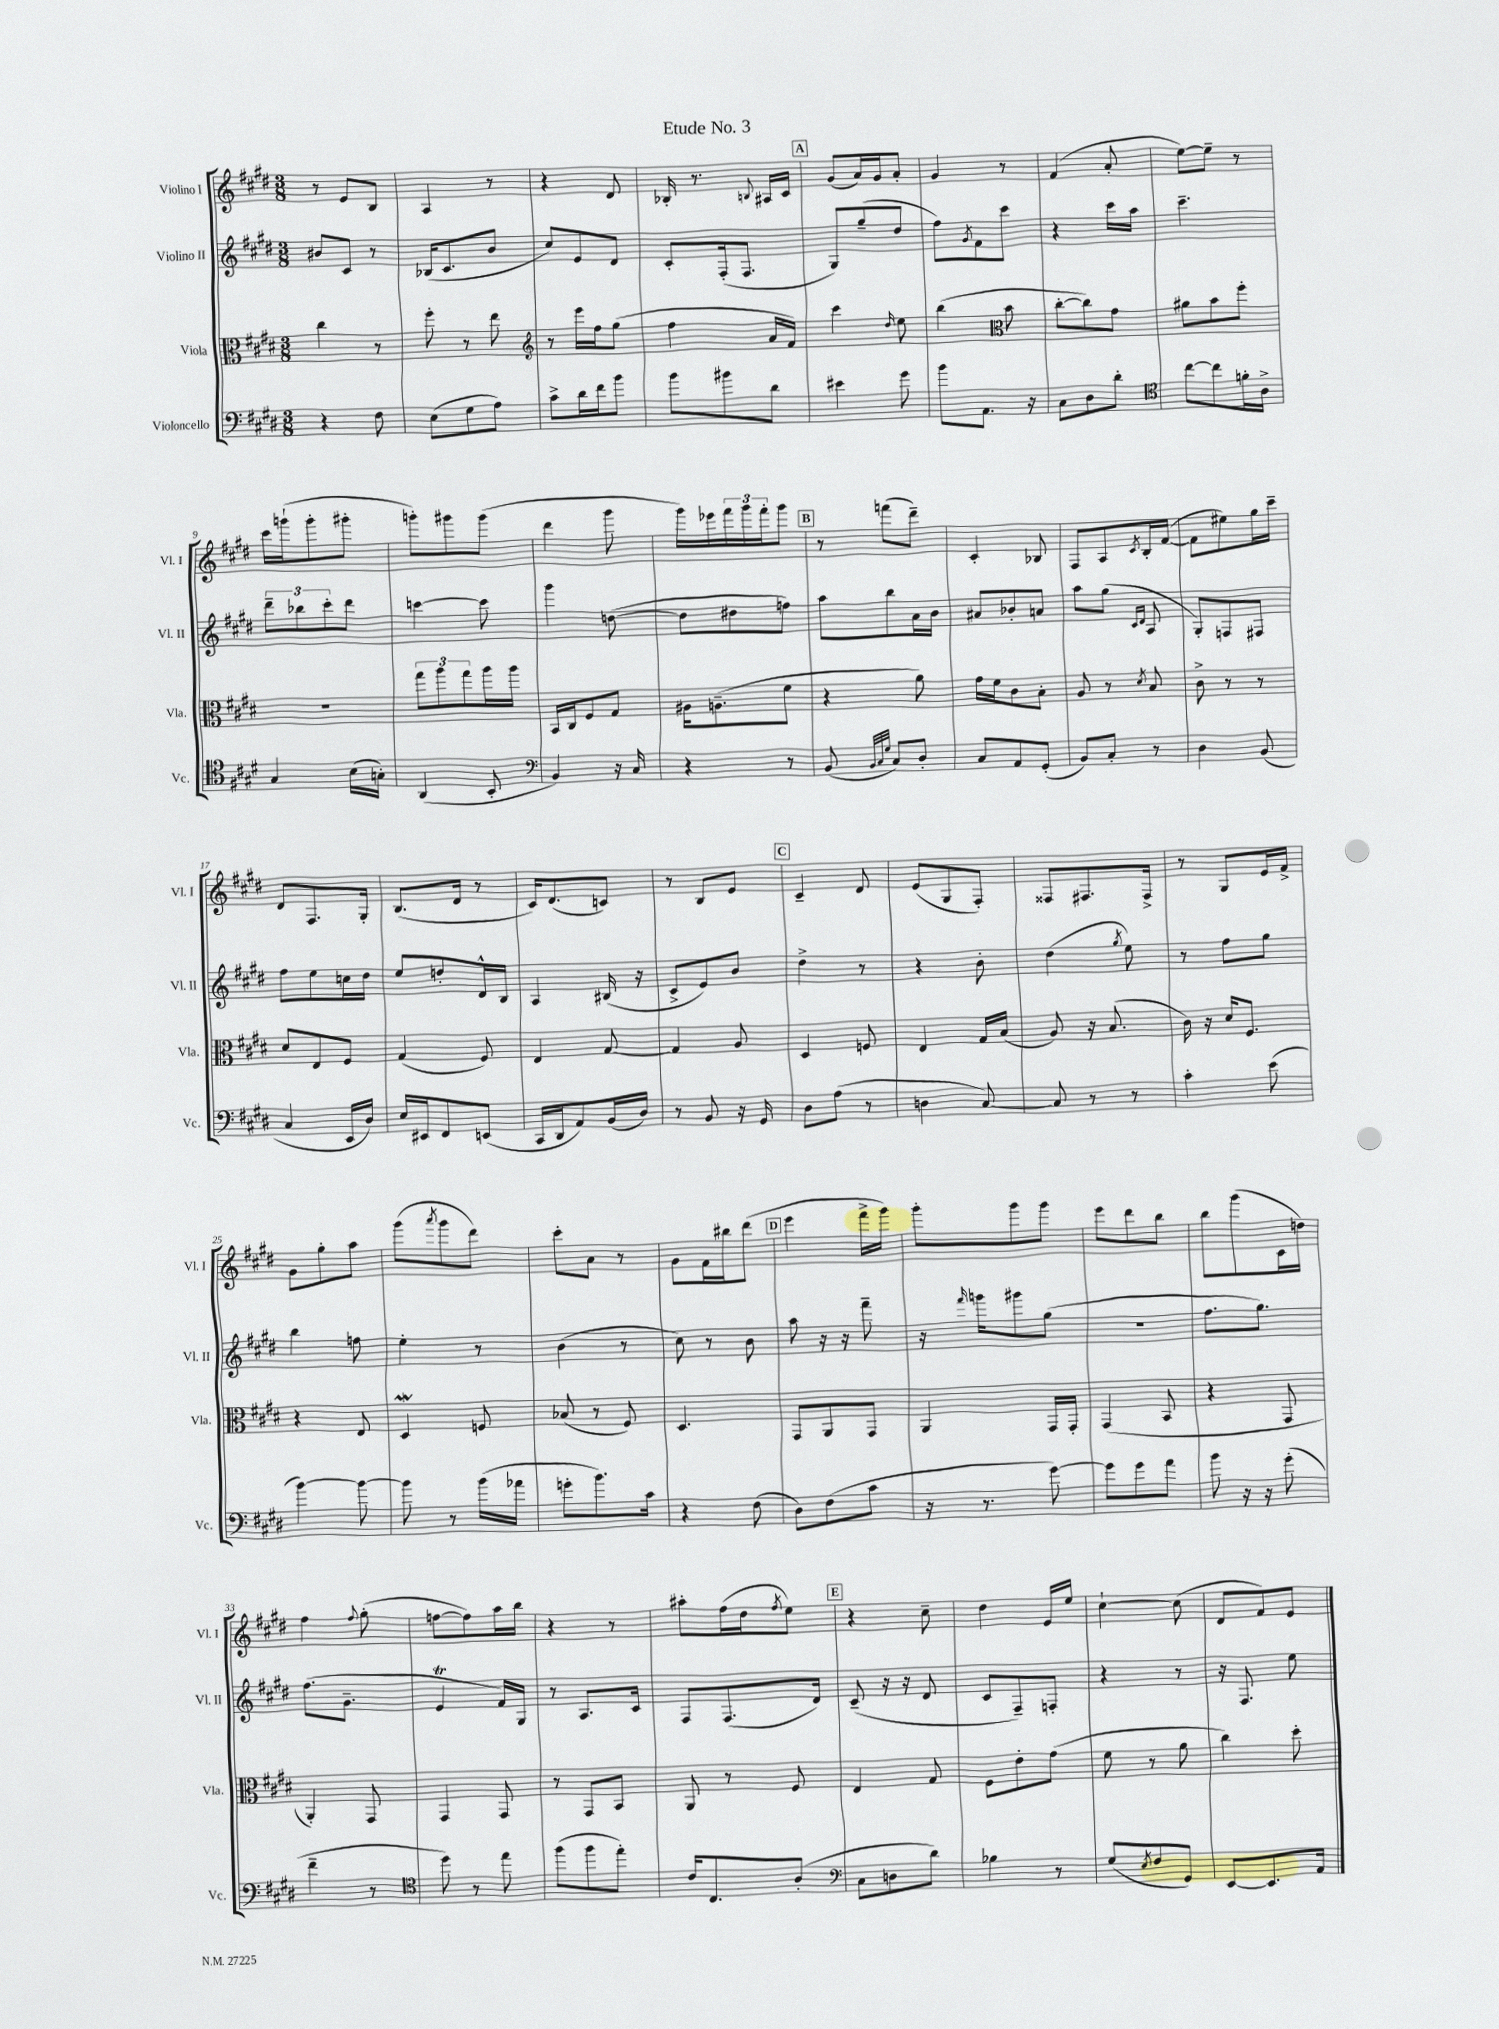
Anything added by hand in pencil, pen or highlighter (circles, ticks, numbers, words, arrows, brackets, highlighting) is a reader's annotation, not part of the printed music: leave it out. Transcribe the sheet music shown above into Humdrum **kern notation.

**kern	**kern	**kern	**kern
*staff4	*staff3	*staff2	*staff1
*clefF4	*clefC3	*clefG2	*clefG2
*k[f#c#g#d#]	*k[f#c#g#d#]	*k[f#c#g#d#]	*k[f#c#g#d#]
*M3/8	*M3/8	*M3/8	*M3/8
4r	4cc#	8b#	8r
.	.	8c#	8e
8F#	8r	8r	8B
=	=	=	=
(8E	8ff#'	(16B-	4A
.	.	8.c#	.
8G#	8r	.	.
8A)	8ee	8b	8r
=	=	=	=
*	*clefG2	*	*
8c#^	8r	8cc#)	4r
16d#	16eee	8e	.
16f#	16ff#	.	.
8b	(8gg#	8d#	8d#
=	=	=	=
8b	4ff#	8c#'	16B-'
.	.	.	8.r
8b#	.	(16F#'	.
.	.	8.F#	.
.	.	.	8qqB
8d#	16a	.	16A#
.	16f#)	.	16c#
=	=	=	=
4e#	4ccc#	8G#)	(8g#
.	.	(8gg#~	16a)
.	.	.	16g#
.	16qqdd#	.	.
8g#	8ee	8dd#	8a'
=	=	=	=
8b	(4bb	8ff#)	4g#
.	.	8qg#	.
8.AA	.	8f#	.
*	*clefC3	*	*
.	8b	8ccc#	8r
16r	.	.	.
=	=	=	=
8C#	[8cc#'	4r	(4f#
8D#	8cc#])	.	.
8d#'	8g#	16ccc#	8a'
.	.	16aa	.
=	=	=	=
*clefC4	*	*	*
[8cc#	8a#	4.ccc#~	[8ee)
8cc#]	8b	.	8ee~]
16f'	8ff#'	.	8r
16A^	.	.	.
=	=	=	=
4G#	4.r	12ddd#~	16ccc#
.	.	.	(16ggg`
.	.	12bb-	.
.	.	.	8ggg'
.	.	12ccc#'	.
(16B	.	8ddd#	8ggg#'
16G')	.	.	.
=	=	=	=
(4AA	12gg#	[4ccc	8ggg')
.	12aa	.	.
.	.	.	8ggg#
.	12gg#	.	.
8BB'	16aa	8ccc]	(8ggg#
.	16aa	.	.
=	=	=	=
*clefF4	*	*	*
4BB)	16BB	4ggg#	4ddd#
.	16C#	.	.
.	8F#	.	.
16r	8G#	([8dd	8ggg#
16C#	.	.	.
=	=	=	=
4r	16A#	8dd]	16ggg#)
.	(8.A~	.	16eee-
.	.	8dd#	24fff#
.	.	.	24ggg#
.	.	.	24fff#'
8r	8f#	8ff)	8ggg#
=	=	=	=
(8BB	4r	8aa	8r
32qqBB	.	.	.
32qqC#	.	.	.
32qqG#	.	.	.
8C#)	.	8bb	(8fff
8D#'	8a)	16a	8ddd#~)
.	.	16b	.
=	=	=	=
8C#	16g#	8a#	4c#'
.	16f#	.	.
8AA	8c#	8b-'	.
(8GG#'	8B'	8a	8B-
=	=	=	=
8BB)	8A	8aa	8F#
8C#'	8r	(8gg#	8A
.	.	16qqc#	.
.	8qd#	16qqd#	8qc#
8r	8B	8A	16B'
.	.	.	([16f#
=	=	=	=
4D#	8c#^	8G#')	8f#]
.	8r	8F	8ee#)
(8BB	8r	8F#	16gg#
.	.	.	16ccc#~
=	=	=	=
4C#	8d#	8ff#	8d#
.	8E	8ee	8.F#
16EE	8F#	16cc	.
16D#)	.	16dd#	16G#'
=	=	=	=
16E	(4G#	8ee	(8.B
16EE#	.	.	.
8FF#	.	8dd'	.
.	.	.	16d#
(8EE	8F#)	16d#^^	8r
.	.	16B	.
=	=	=	=
16CC#	4E	4A	16c#)
16DD#	.	.	(8.d#
8AA)	.	.	.
(16BB	[8G#	(16B#	8c)
16D#)	.	16r	.
=	=	=	=
8r	4G#]	8c#^	8r
8BB	.	8e)	8B
16r	8A	8b	8e
16GG#	.	.	.
=	=	=	=
8D#	4D#	4dd#^	4c#~
(8A	.	.	.
8r	8F	8r	8d#
=	=	=	=
4D	4E	4r	(8e
.	.	.	8G#
[8C#)	16G#	8b'	8F#')
.	(16B	.	.
=	=	=	=
8C#]	8A)	(4dd#	8F##
8r	16r	.	8.F#
.	(8.B	.	.
.	.	8qgg#	.
8r	.	8ee)	.
.	.	.	16F#^
=	=	=	=
4c#'	16c#)	8r	8r
.	16r	.	.
.	16d#	8ff#	8G#
.	8.F#	.	.
(8e	.	8gg#	16e
.	.	.	16f#^
=	=	=	=
[4b)	4r	4bb	8g#
.	.	.	8gg#'
8b_	8E	8ff	8aa
=	=	=	=
8b]	4D#	4ee'	(8ggg#
.	.	.	8qaaa
8r	.	.	8ggg#
(16b	8F	8r	8ddd#)
16a-	.	.	.
=	=	=	=
8g'	(8B-	(4b	8ccc#'
8.b)	8r	.	8a
.	8F#)	8r	8r
16c#	.	.	.
=	=	=	=
4r	4.D#	8cc#)	8g#
.	.	8r	16f#
.	.	.	16bb#
(8F#	.	8b	(8ddd#
=	=	=	=
8D#)	8GG#	8aa	4eee
(8F#	8AA	16r	.
.	.	16r	.
8c#	8GG#	8fff#~	16fff#^
.	.	.	16ggg#)
=	=	=	=
16r	4AA	16r	8ggg#'
.	.	16qqfff#	.
8.r	.	16ggg	.
.	.	8ggg#	8ggg#
[8g#)	16GG#	(8gg#	8ggg#
.	16GG#'	.	.
=	=	=	=
8g#]	(4GG#	4.r	8eee
8g#	.	.	8ddd#
8a	8BB	.	8bb
=	=	=	=
8b	4r	8.ff#	8bb
16r	.	.	(8ggg#
16r	.	8.gg#)	.
(8g#'	8GG#	.	16c#
.	.	.	16dd)
=	=	=	=
4f#~	4AA')	(8.ff#	4ff#
.	.	8.g#~	.
.	.	.	8qqff#
8r	8GG#	.	(8gg#'
=	=	=	=
*clefC4	*	*	*
8dd#)	4GG#	4e	[8ff
8r	.	.	8ff])
8ee	8GG#	16f#)	16aa
.	.	16G#	16bb
=	=	=	=
(8ff#	8r	8r	4r
8ff#	8GG#	8.A	.
8ee')	8BB	.	8r
.	.	16c#	.
=	=	=	=
16c#	8AA	8F#	8aa#'
8.C#	.	.	.
.	8r	(8.F#	(16ff#
.	.	.	16dd#
.	.	.	8qff#
(8A'	8F#	.	8ee)
.	.	16d#)	.
=	=	=	=
*clefF4	*	*	*
8C#	4E	(8c#~	4r
8D	.	16r	.
.	.	16r	.
8d#)	8G#	8d#	8cc#~
=	=	=	=
4B-	8F#	8c#	4dd#
.	8e'	8F#~)	.
8r	(8g#	8F'	16e
.	.	.	16ee
=	=	=	=
(8G#	8f#	4r	[4cc#`
8qE	.	.	.
8F#	8r	.	.
8GG#)	8a	8r	(8cc#]
=	=	=	=
[8EE	4cc#)	16r	8d#
.	.	8.F#	.
8.EE]	.	.	8f#)
.	8dd#'	8ee	8e
16AA	.	.	.
==	==	==	==
*-	*-	*-	*-
